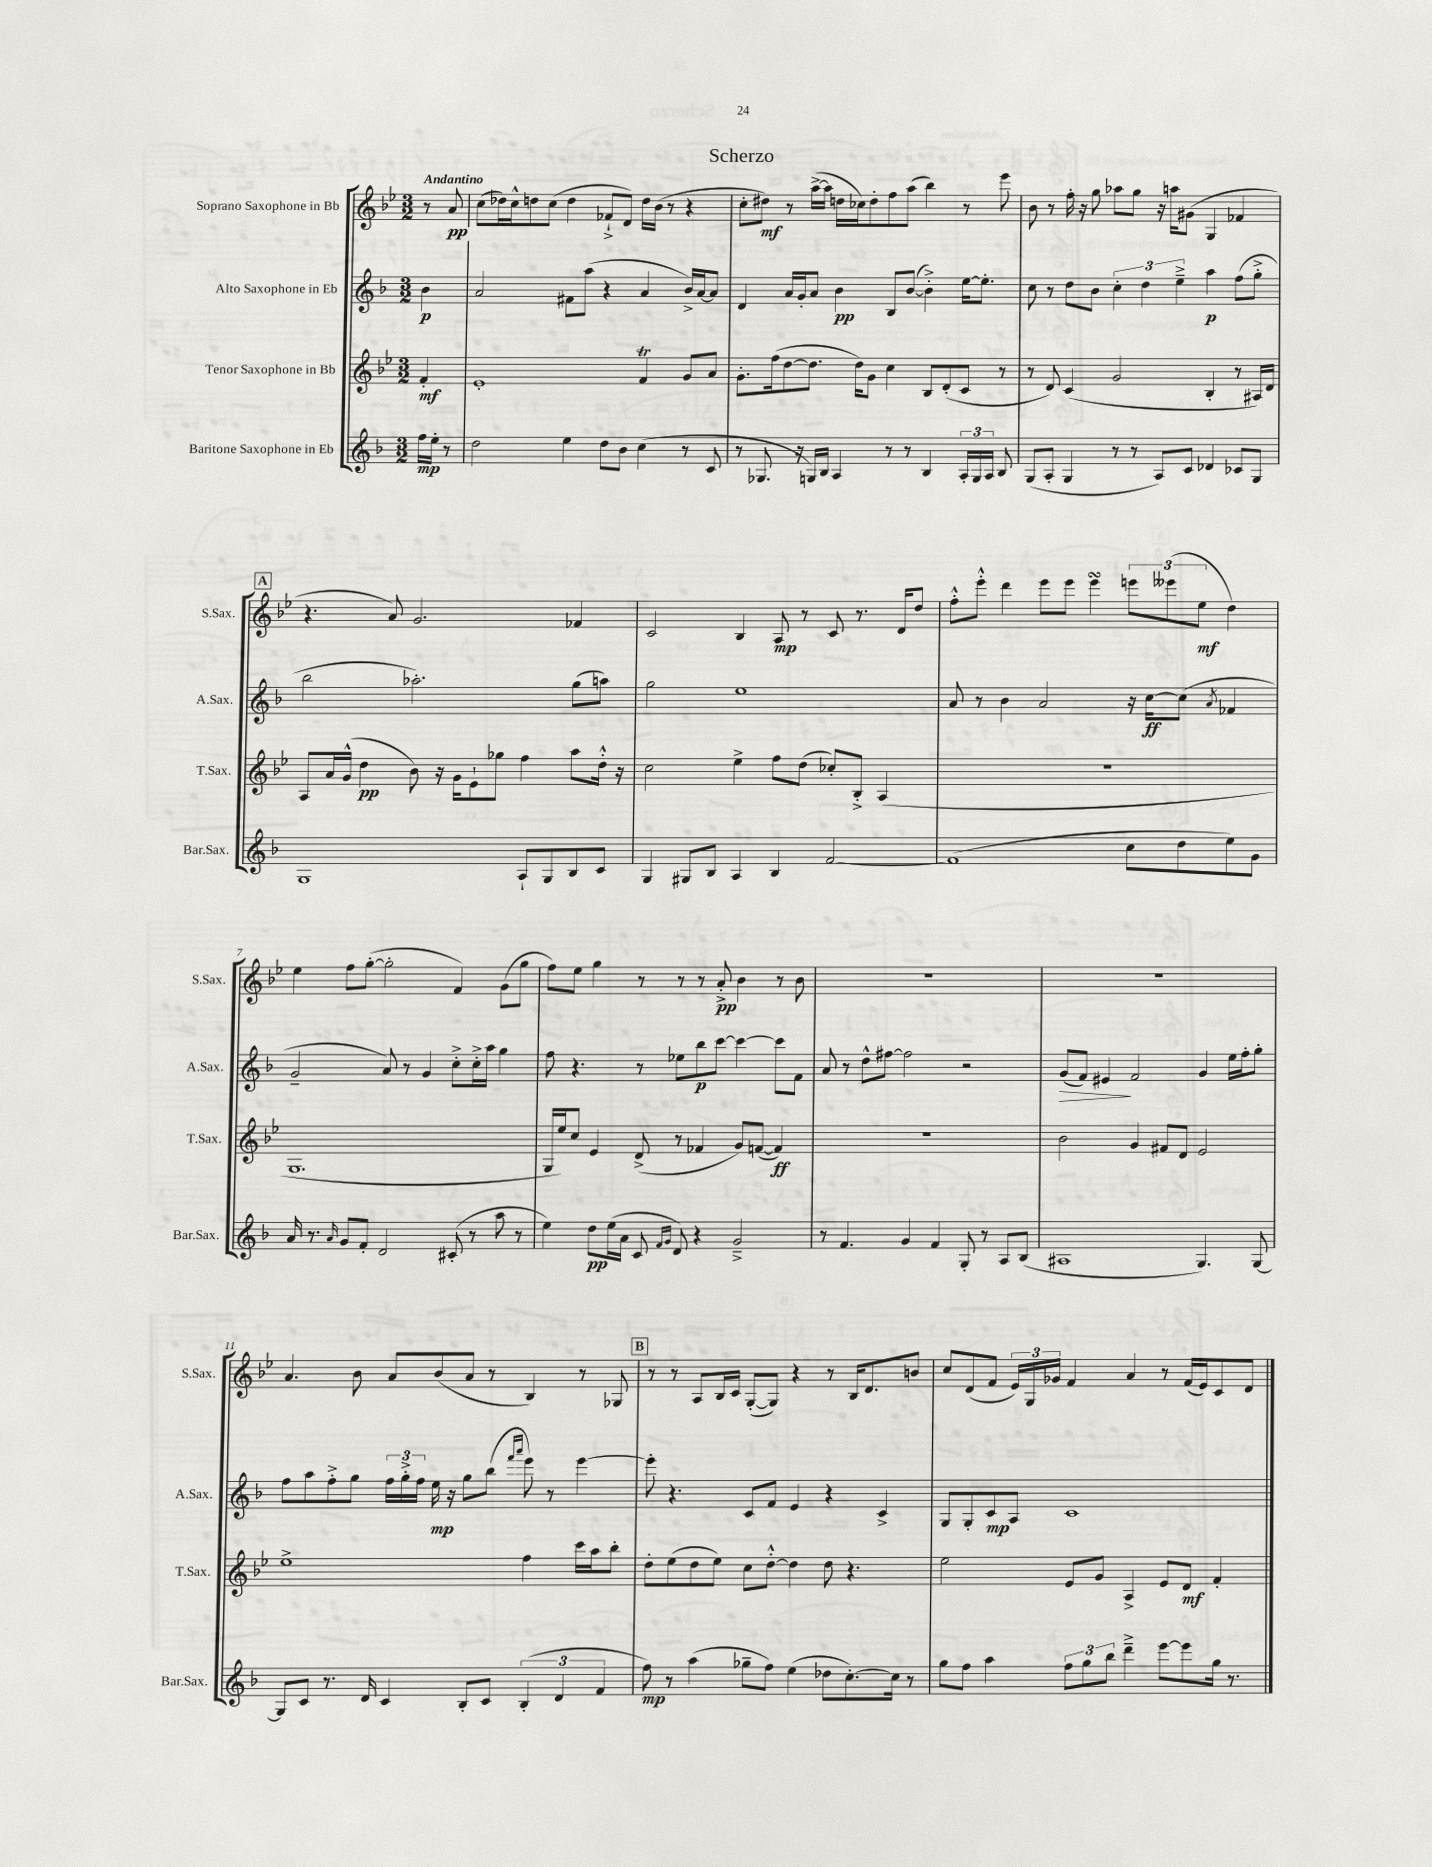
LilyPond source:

\header { title = "Scherzo" }
<<
\new StaffGroup <<
\new Staff = "s0" \with { instrumentName = "Soprano Saxophone in Bb" shortInstrumentName = "S.Sax." } {
    \clef treble \key bes \major \numericTimeSignature \time 3/2 \partial 4 \tempo "Andantino"
    \autoBeamOff r8 a'8\pp |
    c''8[( des''16) c''16-^ d''8 c''8]( d''4 fes'8[-!-> d'8]) d''16[ bes'16]( r8 r4 |
    c''8[-. dis''8]\mf) r8 a''16[~->( a''16] d''16[ ces''16) d''8-. f''8 a''8]( bes''4) r8 ees'''8 |
    bes'8 r8 f''16-. r16 g''8 aes''8[ g''8] r16 a''16[ gis'8]( g4 fes'4 |
    \mark \markup { \box "A" } r4. a'8) g'2. fes'4 |
    c'2 bes4 a8\mp r8 c'8 r8. d'16[ d''8] |
    f''8[-.-^ ees'''8]-.-^ d'''4 ees'''8[ ees'''8] ees'''4\turn \tuplet 3/2 { e'''8[ eeses'''8( ees''8]\mf } d''4) |
    ees''4 f''8[ g''8]~-.( g''2-. f'4) g'8[( g''8] |
    f''8[) ees''8] g''4 r8 r8 r8 a'8-.->\pp bes'4 r8 bes'8 |
    R1. |
    R1. |
    a'4. bes'8 a'8[ bes'8( a'8] r8 bes4) r8 ges8 |
    \mark \markup { \box "B" } r8 r8 a8[ bes16 c'16] g8[~-.( g8]) r4 r8 bes16[ d'8. b'8] |
    c''8[ d'8( f'8] \tuplet 3/2 { ees'16[) g16 ges'16] } f'4 a'4 r8 f'16[( ees'16) c'8 d'8] \bar "|." |
}
\new Staff = "s1" \with { instrumentName = "Alto Saxophone in Eb" shortInstrumentName = "A.Sax." } {
    \clef treble \key f \major \numericTimeSignature \time 3/2 \partial 4
    \autoBeamOff bes'4\p |
    a'2 fis'8[ a''8]( r4 a'4 bes'16[->) a'16~ a'8] |
    d'4 a'16[ g'16-. a'8] bes'4\pp bes8[ bes'8]~( bes'4-.->) e''16[~ e''8.]-. |
    c''8 r8 d''8[ bes'8] \tuplet 3/2 { c''4-. d''4 e''4---> } a''4\p f''8[( g''8]-.-> |
    \mark \markup { \box "A" } bes''2 aes''2.-.) g''8[( a''8]) |
    g''2 e''1 |
    a'8 r8 bes'4 a'2 r16 c''16[~\ff c''8]( \acciaccatura { a'8 } fes'4 |
    g'2-- a'8) r8 g'4 c''8[-.-> c''16-.-> a''16] g''4 |
    f''8 r4. r8 ees''8[ bes''8\p c'''8]~ c'''4~ c'''8[ f'8] |
    a'8 r8 d''8[-^ fis''8]~ fis''2 r2 |
    g'8[\>( f'8]) eis'4\! f'2 g'4 e''16[ f''16-. g''8]-. |
    f''8[ a''8 f''8-.-> g''8] \tuplet 3/2 { f''16[ g''16-.-> f''16] } e''16\mp r16 g''8[ bes''8]( \grace { f'''16[ a'''16] } e'''8) r8 e'''4~ |
    \mark \markup { \box "B" } e'''8-. r4. c'8[ f'8] e'4 r4 c'4-> |
    g8[ g8-. c'8\mp a8] c'1 \bar "|." |
}
\new Staff = "s2" \with { instrumentName = "Tenor Saxophone in Bb" shortInstrumentName = "T.Sax." } {
    \clef treble \key bes \major \numericTimeSignature \time 3/2 \partial 4
    \autoBeamOff f'4-.\mf |
    ees'1-. f'4\trill g'8[ a'8] |
    g'8.[-. f''16( d''8~ d''8.] d''16[) g'8] c''4 bes8[ d'8-.( c'8] r8 |
    r8 d'8) c'4( g'2 bes4-. r8 ais16[) d'16] |
    \mark \markup { \box "A" } a8[ a'16 g'16]-^( d''4\pp bes'8) r16 g'16[ ees'8-! ges''8] f''4 a''8[ d''16]-.-^ r16 |
    c''2 ees''4-> f''8[ d''8]( ces''8[-.) bes8]-.-> a4( |
    R1. |
    g1. |
    g16[ ees''16) c''8] ees'4 d'8->( r8 fes'4 g'8[) f'8]~( f'4\ff) |
    R1. |
    bes'2 g'4 fis'8[ d'8] ees'2 |
    ees''1-> f''4 c'''16[ a''16 bes''8]-. |
    \mark \markup { \box "B" } d''8[-. ees''8( d''8 ees''8]) c''8[ d''8]~-.-^ d''4 d''8 r4. |
    ees''2 ees'8[ g'8] a4-> ees'8[ d'8]\mf f'4-. \bar "|." |
}
\new Staff = "s3" \with { instrumentName = "Baritone Saxophone in Eb" shortInstrumentName = "Bar.Sax." } {
    \clef treble \key f \major \numericTimeSignature \time 3/2 \partial 4
    \autoBeamOff f''16[\mp e''16]-. r8 |
    d''2 e''4 d''8[ bes'8] c''4( r8 c'8 |
    r8 ges8. r16 g16[) bes16] a4 r8 r8 bes4 \tuplet 3/2 { a16[-. g16 a16] } bes8 |
    g8[( a8]-. g4 r8 r8 a8[) c'8] des'4 ces'8[ g8] |
    \mark \markup { \box "A" } g1 a8[-! g8 bes8 c'8] |
    g4 gis8[ bes8] a4 bes4 f'2~ |
    f'1( c''8[ d''8 e''8) g'8] |
    a'16 r8. \grace { a'16 } g'8[ f'8]-. d'2 cis'8-.( r8 a''8 r8 |
    e''4) d''8[\pp e''16( a'16] c'8 \grace { f'16[ g'16] } d'8) r4 g'2---> |
    r8 f'4. g'4 f'4 g8-. r8 a8[ bes8]( |
    ais1 g4.) g8~ |
    g8[ c'8] r8. d'16 c'4 bes8[-. c'8] \tuplet 3/2 { bes4-.( d'4 f'4 } |
    \mark \markup { \box "B" } f''8\mp) r8 a''4( ges''8[-- f''8]) e''4( des''8[ c''8.~-.) c''16] r8 |
    g''8[ f''8] a''4 \tuplet 3/2 { f''8[ g''8 bes''8] } d'''4---> e'''8[~ e'''8 g''16] r8. \bar "|." |
}
>>
>>
